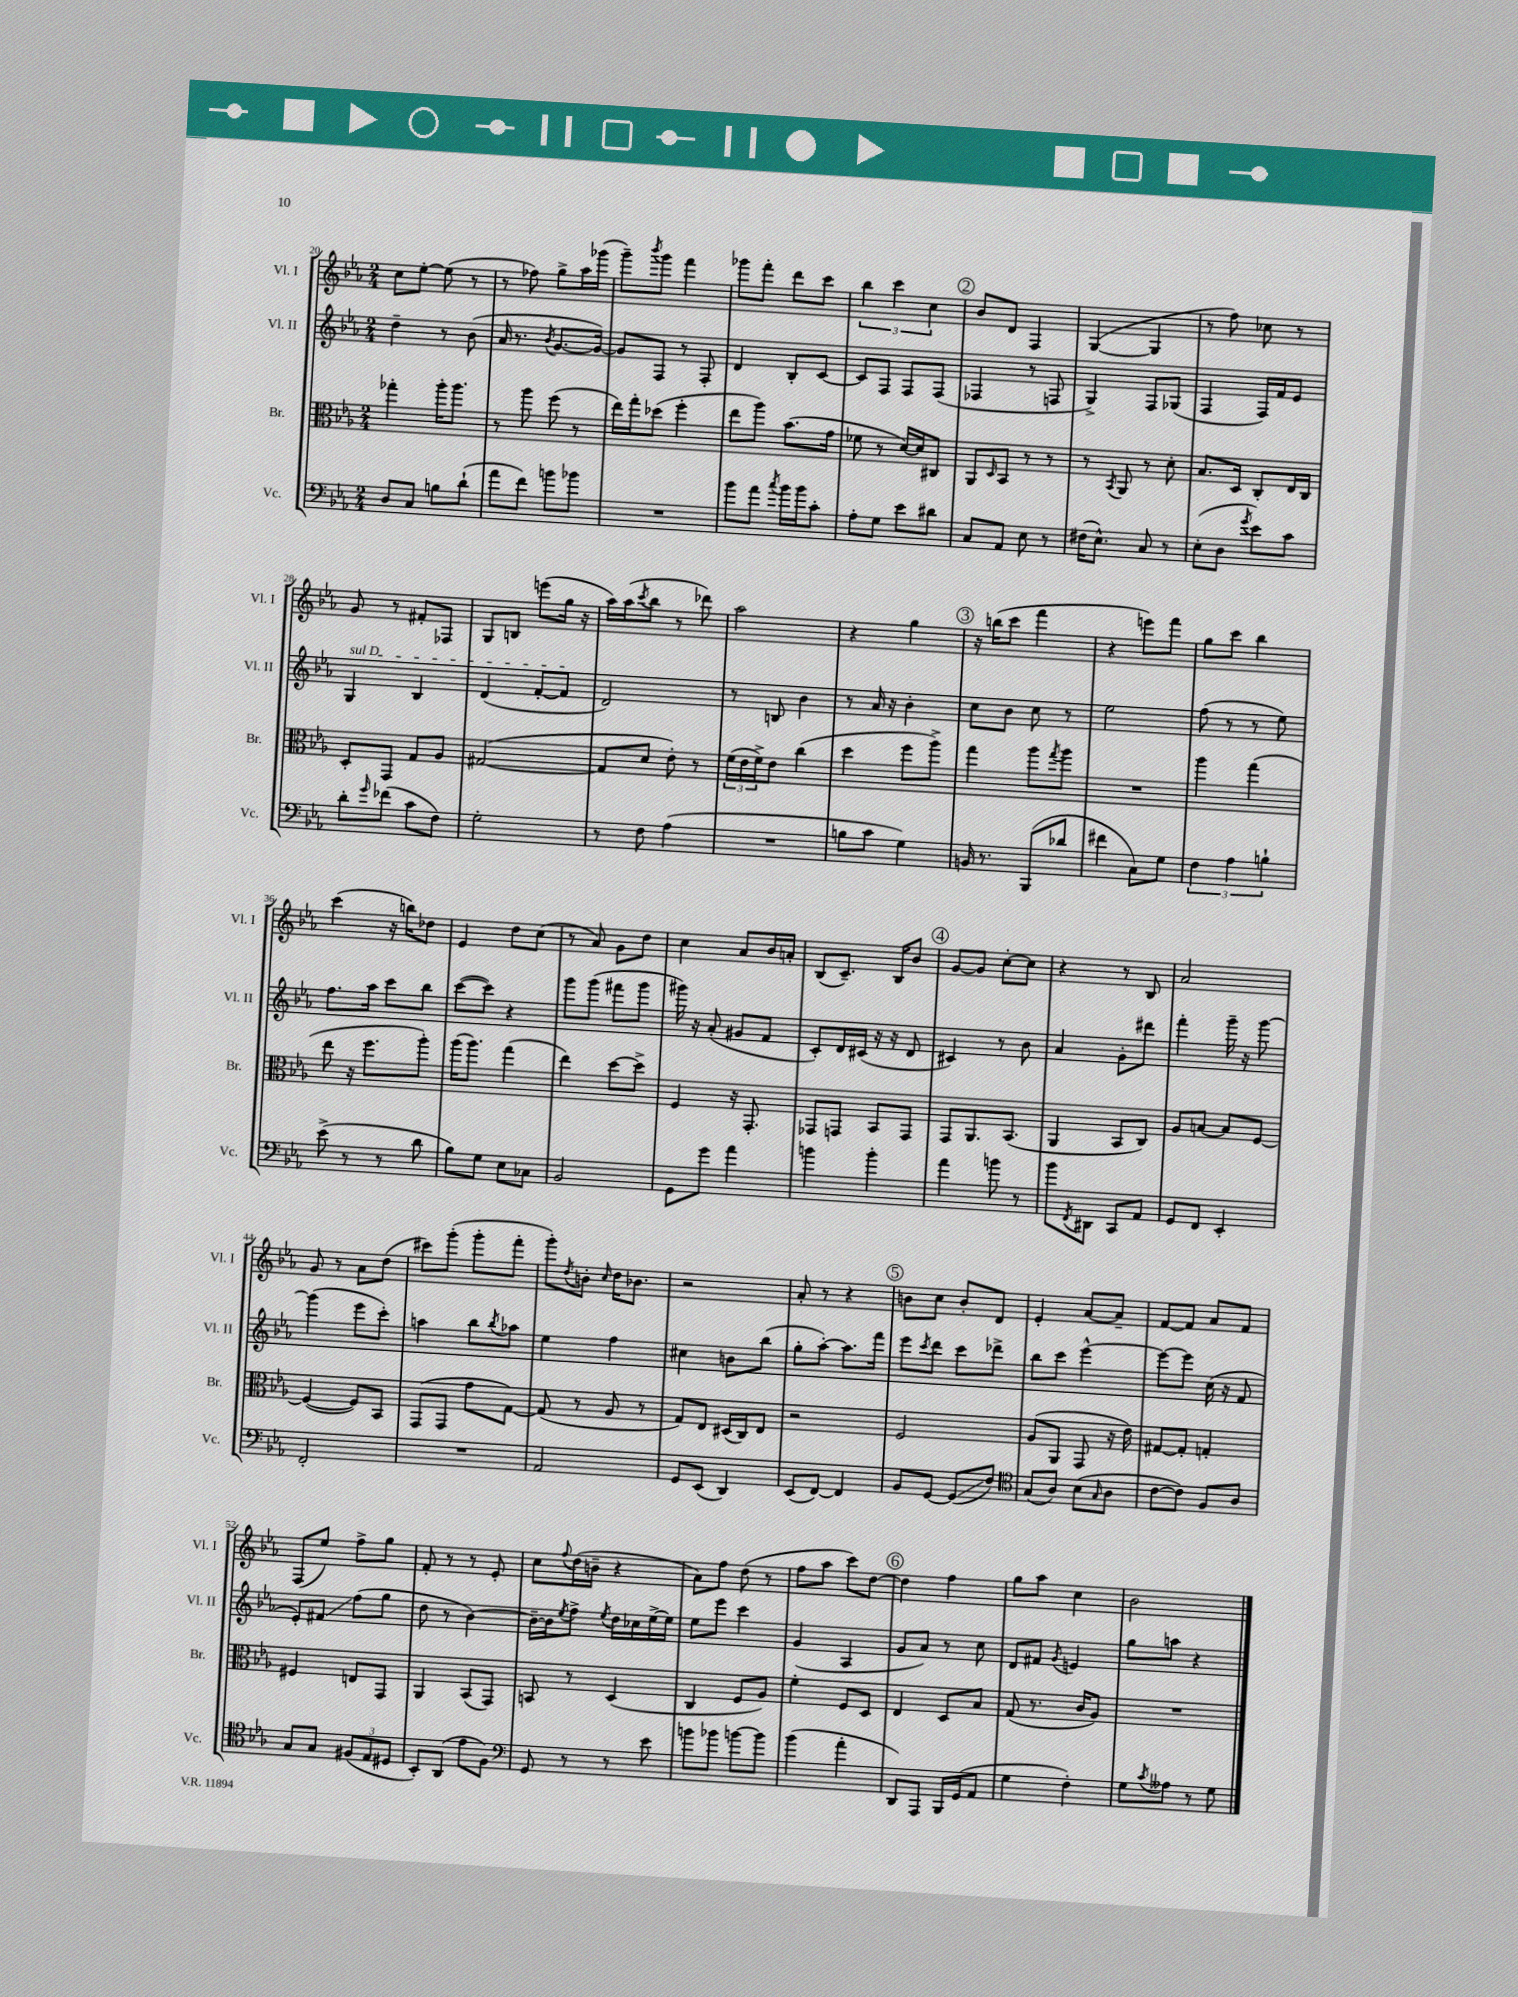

**kern	**kern	**kern	**kern
*staff4	*staff3	*staff2	*staff1
*clefF4	*clefC3	*clefG2	*clefG2
*k[b-e-a-]	*k[b-e-a-]	*k[b-e-a-]	*k[b-e-a-]
*M2/4	*M2/4	*M2/4	*M2/4
8D	4gg-'	4dd~	8cc
8C	.	.	[8ee-'
8B	16aa-'	8r	(8ee-]
.	8.aa-	.	.
(8d`	.	(8b-	8r
=	=	=	=
8a-	8r	16a-	8r
.	.	8.r	.
8f)	8aa-	.	8ff-)
.	.	8qb-	.
8b	(8ff	[8.g	8gg^
8b-	8r	.	16aa-
.	.	16g_)	(16ggg-
=	=	=	=
2r	16ee-)	8g]	8ggg~)
.	16gg'	.	.
.	.	.	8qbbb-
.	(8dd-	8F	8ggg
.	4ff'	8r	4fff
.	.	8F'	.
=	=	=	=
8b-	8ee-	4d	8ggg-
8a-	8aa-)	.	8fff'
8qcc	.	.	.
16b-	(8.b-	8B-'	8ddd
16b-	.	.	.
8c'	.	[8c	8ccc
.	16g	.	.
=	=	=	=
8A-'	8f-	8c]	6bb-
8G	8r	8F	.
.	.	.	6ccc
8e-	[16d)	8F	.
.	16d]	.	.
.	.	.	6cc
8d#	8C#	(8F	.
=	=	=	=
8C	8AA-	4F-	8b-
.	16qqD	.	.
8AA-	8BB-	.	8d
8E-	8r	8r	4F
8r	8r	8F	.
=	=	=	=
(16F#	8r	4G^)	([4G
8.E-^^)	.	.	.
.	8qBB-	.	.
.	8AA-	.	.
8C	8r	8F	4G]
8r	8d'	(8G-	.
=	=	=	=
(8E-'	8.B-	4F	8r
8D	.	.	8ff)
.	16D	.	.
8qg	.	.	.
8e-)	8C'	16F)	8cc-
.	.	16f	.
8c	16E-	8e-	8r
.	16C	.	.
=	=	=	=
8d'	8D'	4G	8g
16qqg	.	.	.
(8f-	8GG	.	8r
8c	8G	4B-	8f#'
8F)	8A-	.	8F-
=	=	=	=
2G'	([2G#	(4d	8G
.	.	.	8B
.	.	[8f'	(8eee
.	.	8f]	16gg
.	.	.	16r
=	=	=	=
8r	8G#]	2d)	16aa-)
.	.	.	(16aa-
.	.	.	8qccc
8F	8d	.	8bb-
(4A-	8e-')	.	8r
.	8r	.	8ddd-)
=	=	=	=
2r	(24f	8r	2aa-
.	24e-	.	.
.	24f^)	.	.
.	8e-	8B	.
.	(4cc	4b-	.
=	=	=	=
8B	4dd	8r	4r
8c	.	16a-	.
.	.	16r	.
4G)	8ff	4b-'	4gg
.	8aa-^)	.	.
=	=	=	=
16BB	4gg	8cc	16r
8.r	.	.	(16bb
.	.	8b-	8ccc
(8BBB-	8aa-	8cc	4fff
.	8qgg	.	.
8d-	8aa-	8r	.
=	=	=	=
4f#	2r	2ee-	4r
8C)	.	.	8eee)
8G	.	.	8fff
=	=	=	=
6F	4aa-	(8ff	8gg
.	.	8r	8ccc
6A-	.	.	.
.	(4gg	8r	4bb-
6B`	.	.	.
.	.	8ee-)	.
=	=	=	=
(8e-^	8ee-	8.ff	(4ccc
8r	16r	.	.
.	8.ff	16aa-	.
8r	.	8ccc	16r
.	.	.	16bb)
8d	8aa-')	8bb-	8dd-
=	=	=	=
8B-)	(16aa-	([8ccc	4e-
.	8.aa-)	.	.
8G	.	8ccc])	.
8E-	(4gg	4r	8dd
8C-	.	.	(8cc
=	=	=	=
2BB-	4ee-)	8ggg	8r
.	.	(8ggg	8a-)
.	[8dd	8fff#	8g
.	8dd^]	8ggg	8dd
=	=	=	=
8GG	4F	16ggg#)	4cc
.	.	16r	.
8g	.	(8a-'	.
4a-	16r	8g#	8a-
.	8.GG'	.	.
.	.	8f	16b-
.	.	.	16a'
=	=	=	=
4b	8GG-	8c')	(8B-
.	8GG	16d	8.c~)
.	.	(16c#	.
4b'	8BB-	16r	.
.	.	16r	16B-
.	8GG	8d	8b-
=	=	=	=
4a-	8GG	4c#)	[8g
.	8.AA-	.	8g]
8b	.	8r	[8cc'
.	(8.BB-	.	.
8r	.	8b-	8cc]
=	=	=	=
8b-	4AA-	4a-	4r
8qFF	.	.	.
8DD#	.	.	.
8CC	8BB-	8g'	8r
8AA-	8C)	8ddd#	8B-
=	=	=	=
8GG	8A-	4fff'	2a-
8FF	[8B	.	.
4EE-'	8B]	16ggg~	.
.	.	16r	.
.	[8F	[8ggg	.
=	=	=	=
2FF'	(4F_	(4ggg]	8g
.	.	.	8r
.	8F])	8eee-	8a-
.	8BB-	8ccc')	(8dd
=	=	=	=
2r	(8GG	4aa	8ccc#)
.	8GG	.	(8ggg'
.	8g	8bb-	8ggg'
.	.	8qbb-	.
.	[8G)	8aa-	8fff'
=	=	=	=
2AA-	(8G]	4ee-	8ggg')
.	.	.	8qdd
.	8r	.	8b'
.	.	.	16qqcc
.	8A-	4ff	16dd
.	.	.	8.b-
.	8r	.	.
=	=	=	=
8GG	8G)	4cc#	2r
(8EE-	8E-	.	.
4DD)	(16D#	8b	.
.	16C)	.	.
.	8E-	(8bb-	.
=	=	=	=
(8EE-	2r	8gg'	8a-'
[8FF)	.	[8aa-')	8r
4FF]	.	8.aa-]	4r
.	.	16fff	.
=	=	=	=
8BB-	2F	8eee-	8b
.	.	8qccc	.
[8GG	.	8ddd	8cc
(8GG]	.	8ccc	8b'
8F)	.	8ddd-^	8d
=	=	=	=
*clefC4	*	*	*
(8G	(8A-	8bb-	4e-'
8A-)	8AA-	8ccc	.
(8B-	8GG	[4eee-^^	[8a-
16qqG	.	.	.
8A-	16r	.	8a-~]
.	16e-)	.	.
=	=	=	=
[8c	[8G#	8eee-_	[8f
8c])	8G#']	8eee-]	8f]
8F	4G'	(16cc	8a-
.	.	16r	.
8A-	.	8f	8f
=	=	=	=
8G	4F#	8e-')	(8F
8G	.	8f#	8ee-)
(12F#	8E	(8ff	8ff^
12E-	.	.	.
.	8GG	8gg	8gg
12D#	.	.	.
=	=	=	=
8BB-')	4AA-	8dd	8f'
(8AA-	.	8r	8r
8e-	(8BB-	[4b-)	8r
8F)	8GG)	.	8e-'
=	=	=	=
*clefF4	*	*	*
8GG	8BB	16b-~_	8cc
.	.	16b-]	.
.	.	8qee-	8qqff
8r	8r	8ff^	(16dd
.	.	.	16b~
.	.	8qee-	.
8r	(4D	16dd	4r
.	.	16cc-	.
8e-	.	[16ee-^	.
.	.	16ee-]	.
=	=	=	=
8b	4C	8ee-	8a-)
8b-	.	8eee-	8ff
[8b	8F	4ccc	(8dd
8b]	8A-)	.	8r
=	=	=	=
(4b-	4f'	(4g	8ff
.	.	.	8aa-
4a-'	8F	4A-	8ccc)
.	8D	.	[8dd
=	=	=	=
8DD)	4E-	8g	4dd]
8AAA-	.	8a-)	.
16BBB-	8D	8r	4ff
(16GG	.	.	.
8AA-	8B-	8cc	.
=	=	=	=
4G	(8G	8d	8gg
.	8.r	8f#	8aa-
.	.	8qg	.
4F')	.	4e	4cc
.	16c	.	.
.	8A-)	.	.
=	=	=	=
8G	2r	8gg	2b-
8qc	.	.	.
8A--	.	8aa	.
8r	.	4r	.
8G	.	.	.
==	==	==	==
*-	*-	*-	*-
